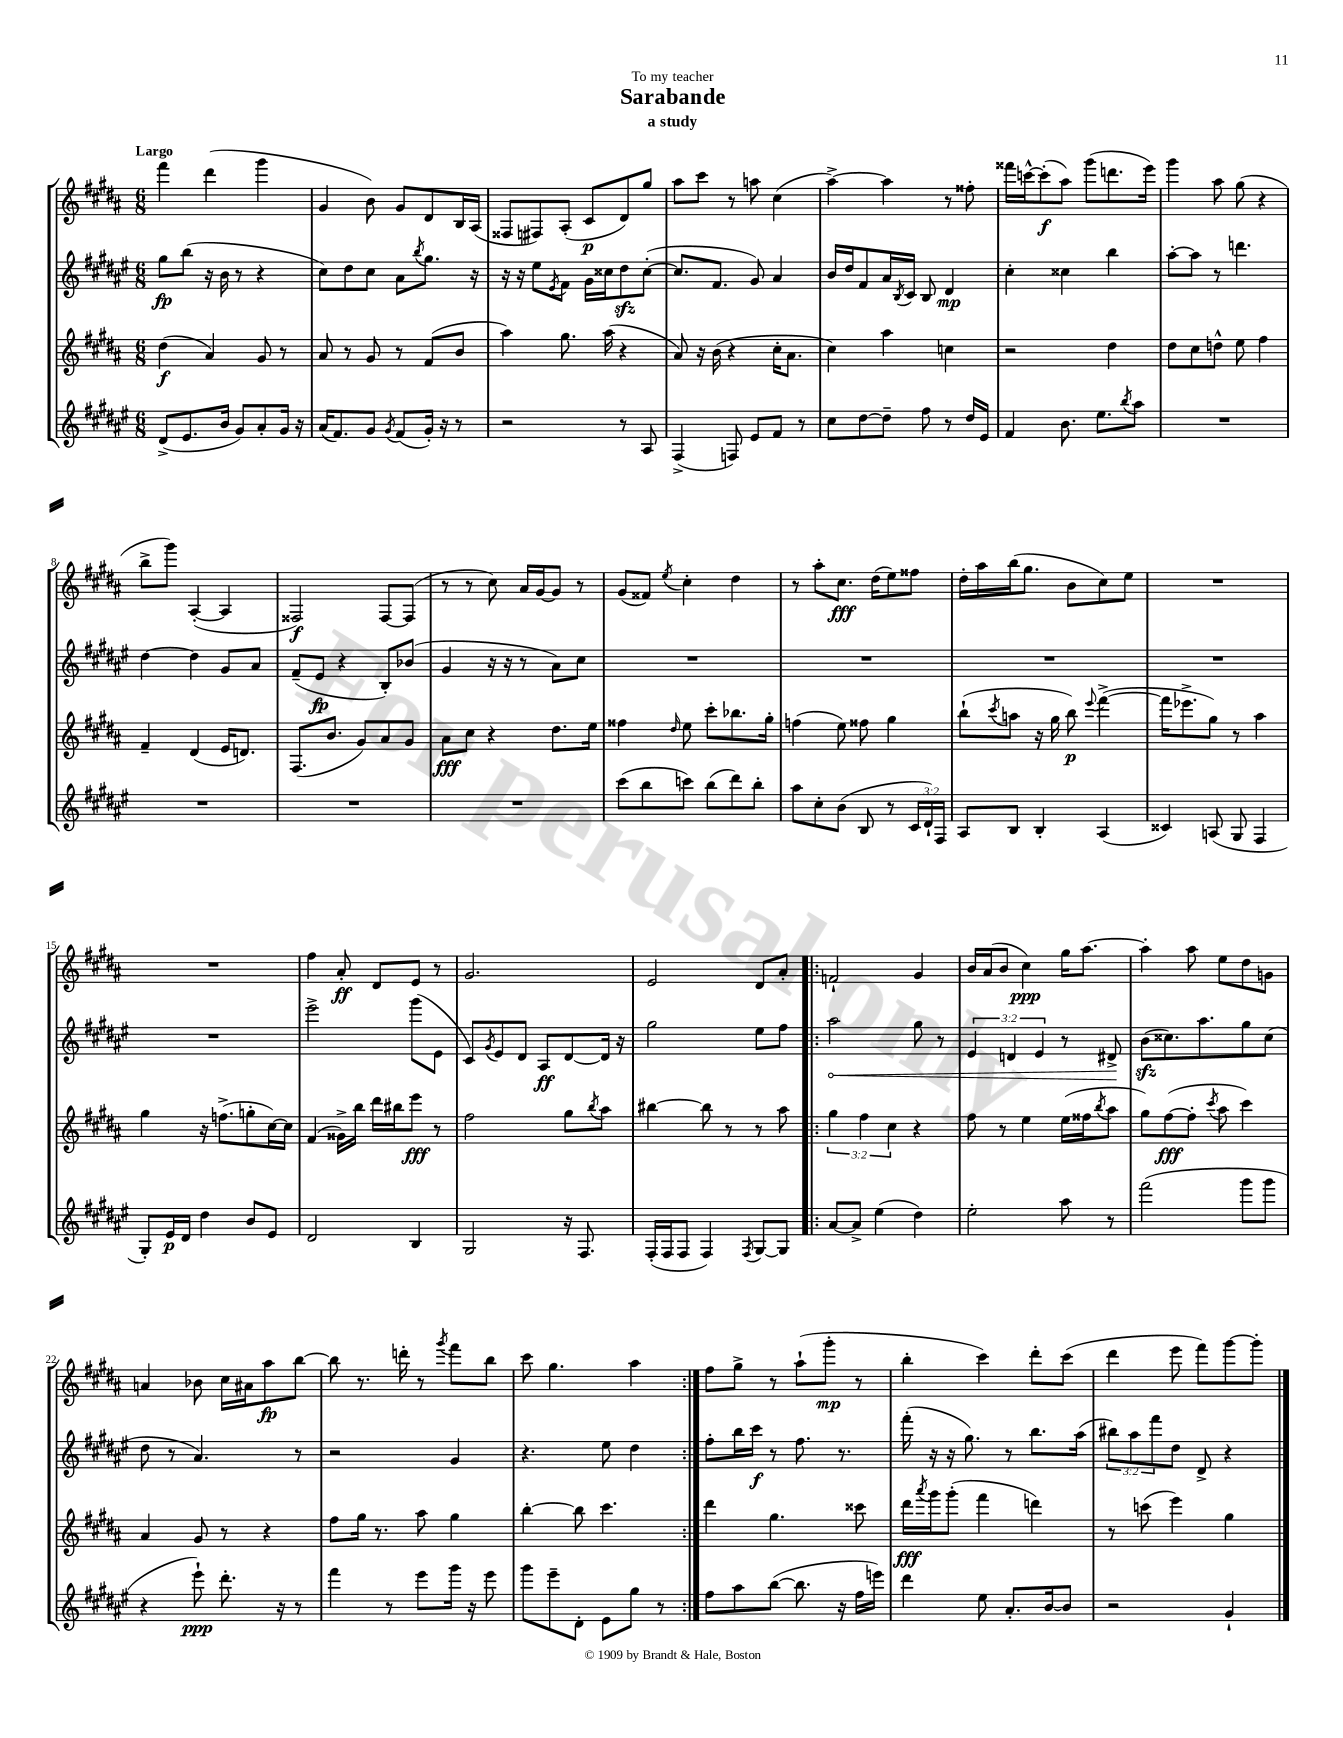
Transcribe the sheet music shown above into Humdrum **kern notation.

**kern	**dynam	**kern	**dynam	**kern	**dynam	**kern	**dynam
*part4	*part4	*part3	*part3	*part2	*part2	*part1	*part1
*staff4	*staff4	*staff3	*staff3	*staff2	*staff2	*staff1	*staff1
*clefG2	*	*clefG2	*	*clefG2	*	*clefG2	*
*k[f#c#g#d#a#e#]	*	*k[f#c#g#d#a#]	*	*k[f#c#g#d#a#e#]	*	*k[f#c#g#d#a#]	*
*M6/8	*	*M6/8	*	*M6/8	*	*M6/8	*
=1	=1	=1	=1	=1	=1	=1	=1
!	!	!	!	!	!	!LO:TX:a:B:t=Largo	!
(8d#^/L	.	(4dd#\	f	8gg#\L	fp	4fff#\	.
8.e#/	.	.	.	(8bb\J	.	.	.
.	.	4a#/)	.	16r	.	(4ddd#\	.
16b/Jk	.	.	.	16b\	.	.	.
8g#/L)	.	.	.	8r	.	.	.
8a#'/	.	8g#/	.	4r	.	4ggg#\	.
16g#/Jk	.	8r	.	.	.	.	.
16r	.	.	.	.	.	.	.
=2	=2	=2	=2	=2	=2	=2	=2
(16a#/KL	.	8a#/	.	8cc#\L)	.	4g#/	.
8.f#/)	.	.	.	.	.	.	.
.	.	8r	.	8dd#\	.	.	.
8g#/J	.	8g#/	.	8cc#\J	.	8b\)	.
8qg#/	.	.	.	.	.	.	.
(8f#/L	.	8r	.	8a#\L	.	8g#/L	.
.	.	.	.	8qbb/	.	.	.
16g#'/Jk)	.	(8f#/L	.	8.gg#\J	.	8d#/	.
16r	.	.	.	.	.	.	.
8r	.	8b/J	.	.	.	16B/L	.
.	.	.	.	16r	.	(16A#/JJ	.
=3	=3	=3	=3	=3	=3	=3	=3
2r	.	4aa#\)	.	16r	.	8F##X/L	.
.	.	.	.	16r	.	.	.
.	.	.	.	8ee#\L	.	8F#X/)	.
.	.	.	.	8qe#/	.	.	.
.	.	8.gg#\	.	8f#\J	.	(8A#'/J	.
.	.	.	.	16g#\LL	.	8c#/L	p
.	.	(16aa#\	.	16cc##X\J	.	.	.
8r	.	4r	.	8dd#zz\	.	8d#/)	.
8A#/	.	.	.	([8cc##'\J	.	8gg#/J	.
=4	=4	=4	=4	=4	=4	=4	=4
(4F#^/	.	8a#/)	.	8.cc##/L]	.	8aa#\L	.
.	.	16r	.	.	.	8ccc#\J	.
.	.	(16b\	.	8.f#/J	.	.	.
8Fn/)	.	4r	.	.	.	8r	.
8e#/L	.	.	.	8g#/)	.	8aan\	.
8f#/J	.	16cc#'\KL	.	4a#/	.	(4cc#\	.
.	.	8.a#\J	.	.	.	.	.
8r	.	.	.	.	.	.	.
=5	=5	=5	=5	=5	=5	=5	=5
8cc#\L	.	4cc#\)	.	16b/LL	.	[4aa#^\)	.
.	.	.	.	16dd#/J	.	.	.
[8dd#\	.	.	.	8f#/	.	.	.
8dd#~\J]	.	4aa#\	.	16a#/L	.	4aa#\]	.
.	.	.	.	8qB/	.	.	.
.	.	.	.	16c#/JJ	.	.	.
8ff#\	.	.	.	8B/	.	.	.
8r	.	4ccn\	.	4d#/	mp	8r	.
16dd#/LL	.	.	.	.	.	8ff##X'\	.
16e#/JJ	.	.	.	.	.	.	.
=6	=6	=6	=6	=6	=6	=6	=6
4f#/	.	2r	.	4cc#'\	.	16fff##X\LL	.
.	.	.	.	.	.	[16cccn^^\J	.
.	.	.	.	.	.	(8ccc'\]	f
8.b\	.	.	.	4cc##X\	.	8aa#\J)	.
.	.	.	.	.	.	(8ggg#\L	.
8.ee#\L	.	.	.	.	.	.	.
.	.	4dd#\	.	4bb\	.	8.dddn\	.
8qbb/	.	.	.	.	.	.	.
8aa#\J	.	.	.	.	.	.	.
.	.	.	.	.	.	16eee\Jk)	.
=7	=7	=7	=7	=7	=7	=7	=7
2.r	.	8dd#\L	.	[8aa#'\L	.	4ggg#\	.
.	.	8cc#\	.	8aa#\J]	.	.	.
.	.	8ddn^^\J	.	8r	.	8aa#\	.
.	.	8ee\	.	4.dddn\	.	(8gg#\	.
.	.	4ff#\	.	.	.	4r	.
!!LO:LB:g=z
=8	=8	=8	=8	=8	=8	=8	=8
2.r	.	4f#~/	.	[4dd#\	.	8bb^\L	.
.	.	.	.	.	.	8ggg#\J)	.
.	.	(4d#/	.	4dd#\]	.	([4A#'/	.
.	.	16e/KL	.	8g#/L	.	4A#/]	.
.	.	8.dn/J)	.	.	.	.	.
.	.	.	.	8a#/J	.	.	.
=9	=9	=9	=9	=9	=9	=9	=9
2.r	.	(8.F#/L	.	(8f#~/L	.	2F##X/)	f
.	.	.	.	8e#/J	fp	.	.
.	.	8.b/J	.	.	.	.	.
.	.	.	.	4r	.	.	.
.	.	8g#/L)	.	.	.	.	.
.	.	8a#/	.	8B'/L)	.	[8F##/L	.
.	.	8g#/J	.	(8b-X/J	.	(8F##/J]	.
=10	=10	=10	=10	=10	=10	=10	=10
2.r	.	8a#\L	fff	4g#/	.	8r	.
.	.	8cc#\J	.	.	.	8r	.
.	.	4r	.	16r	.	8cc#\)	.
.	.	.	.	16r	.	.	.
.	.	.	.	8r	.	16a#/LL	.
.	.	.	.	.	.	[16g#/J	.
.	.	8.dd#\L	.	8a#\L)	.	8g#/J]	.
.	.	.	.	8cc#\J	.	8r	.
.	.	16ee\Jk	.	.	.	.	.
=11	=11	=11	=11	=11	=11	=11	=11
(8ccc#\L	.	4ff##X\	.	2.r	.	(8g#/L	.
8bb\	.	.	.	.	.	8f##X/J)	.
.	.	16qqdd#/	.	.	.	8qee/	.
8cccn\J)	.	8ee\	.	.	.	4cc#'\	.
(8bb\L	.	8ccc#'\L	.	.	.	.	.
8ddd#\)	.	8.bb-X\	.	.	.	4dd#\	.
8bb'\J	.	.	.	.	.	.	.
.	.	16gg#'\Jk	.	.	.	.	.
=12	=12	=12	=12	=12	=12	=12	=12
8aa#\L	.	(4ffn\	.	2.r	.	8r	.
8cc#'\	.	.	.	.	.	8aa#'\L	.
(8b\J	.	8ee\)	.	.	.	8.cc#\J	fff
8B/	.	8ff##X\	.	.	.	.	.
.	.	.	.	.	.	(16dd#\KL	.
8r	.	4gg#\	.	.	.	8ee\)	.
24c#/LL	.	.	.	.	.	8ff##X\J	.
24d#`/)	.	.	.	.	.	.	.
24F#/JJ	.	.	.	.	.	.	.
=13	=13	=13	=13	=13	=13	=13	=13
8A#/L	.	(8bb`\L	.	2.r	.	16dd#'\LL	.
.	.	.	.	.	.	16aa#\	.
.	.	8qccc#/	.	.	.	.	.
8B/J	.	8aan\J	.	.	.	(16bb\J	.
.	.	.	.	.	.	8.gg#\J	.
4B'/	.	16r	.	.	.	.	.
.	.	16gg#\	.	.	.	.	.
.	.	8bb\)	p	.	.	8b\L	.
.	.	8qqeee/	.	.	.	.	.
(4A#/	.	([4fff#^\	.	.	.	8cc#\)	.
.	.	.	.	.	.	8ee\J	.
=14	=14	=14	=14	=14	=14	=14	=14
4c##X/)	.	16fff#\KL]	.	2.r	.	2.r	.
.	.	8.eee-X^\	.	.	.	.	.
(8An/	.	8gg#\J)	.	.	.	.	.
8G#/	.	8r	.	.	.	.	.
4F#/	.	4aa#\	.	.	.	.	.
!!LO:LB:g=z
=15	=15	=15	=15	=15	=15	=15	=15
8G#'/L)	.	4gg#\	.	2.r	.	2.r	.
16e#/L	p	.	.	.	.	.	.
16d#/JJ	.	.	.	.	.	.	.
4dd#\	.	16r	.	.	.	.	.
.	.	(8.ffn^\L	.	.	.	.	.
8b/L	.	8ggn'\	.	.	.	.	.
8e#/J	.	[16cc#\L)	.	.	.	.	.
.	.	16cc#\JJ]	.	.	.	.	.
=16	=16	=16	=16	=16	=16	=16	=16
2d#/	.	(4f#/	.	2eee#^\	.	4ff#\	.
.	.	16g##X^\LL)	.	.	.	8a#'/	ff
.	.	16bb\JJ	.	.	.	.	.
.	.	16ddd#\LL	.	.	.	8d#/L	.
.	.	16bb#X\J	.	.	.	.	.
4B/	.	8eee\J	fff	(8ggg#\L	.	8e/J	.
.	.	8r	.	8e#\J	.	8r	.
=17	=17	=17	=17	=17	=17	=17	=17
2G#/	.	2ff#\	.	8c#/L)	.	2.g#/	.
.	.	.	.	8qg#/	.	.	.
.	.	.	.	8e#/	.	.	.
.	.	.	.	8d#/J	.	.	.
.	.	.	.	8A#/L	ff	.	.
16r	.	8gg#\L	.	[8d#/	.	.	.
8.F#/	.	.	.	.	.	.	.
.	.	8qbb/	.	.	.	.	.
.	.	8aa#\J	.	16d#/Jk]	.	.	.
.	.	.	.	16r	.	.	.
=18	=18	=18	=18	=18	=18	=18	=18
(16F#'/LL	.	[4bb#X\	.	2gg#\	.	2e/	.
16F#/J	.	.	.	.	.	.	.
8F#/J	.	.	.	.	.	.	.
4F#/)	.	8bb#\]	.	.	.	.	.
.	.	8r	.	.	.	.	.
8qF#/	.	.	.	.	.	.	.
[8G#/L	.	8r	.	8ee#\L	.	8d#/L	.
8G#/J]	.	8aa#\	.	8ff#\J	.	8a#'/J	.
=19!|:	=19!|:	=19!|:	=19!|:	=19!|:	=19!|:	=19!|:	=19!|:
!	!	!	!	!	!LO:HP:b	!	!
[8a#/L	.	6gg#\	.	2aa#\	<	2fn`/	.
8a#^/J]	.	.	.	.	.	.	.
.	.	6ff#\	.	.	.	.	.
(4ee#\	.	.	.	.	.	.	.
.	.	6cc#\	.	.	.	.	.
4dd#\)	.	4r	.	8gg#\	.	4g#/	.
.	.	.	.	8r	.	.	.
=20	=20	=20	=20	=20	=20	=20	=20
2ee#'\	.	8ff#\	.	6e#/	.	16b/LL	.
.	.	.	.	.	.	(16a#/J	.
.	.	8r	.	.	.	8b/J	.
.	.	.	.	6dn/	.	.	.
.	.	4ee\	.	.	.	4cc#\)	ppp
.	.	.	.	6e#/	.	.	.
8aa#\	.	(16ee\LL	.	8r	.	16gg#\KL	.
.	.	16ff##X\J	.	.	.	[8.aa#\J	.
.	.	8qbb/	.	.	.	.	.
8r	.	8aa#\J	.	8d#X^/	.	.	.
.	.	.	.	.	[	.	.
=21	=21	=21	=21	=21	=21	=21	=21
(2fff#\	.	8gg#\L)	.	(8bzz\L	.	4aa#'\]	.
.	.	([8ff#\	fff	8.cc##X\)	.	.	.
.	.	8ff#'\J]	.	.	.	8aa#\	.
.	.	.	.	8.aa#\	.	.	.
.	.	8qccc#/	.	.	.	.	.
.	.	8aa#\	.	.	.	8ee\L	.
8ggg#\L	.	4ccc#\)	.	8gg#\	.	8dd#\	.
8ggg#\J	.	.	.	(8cc##\J	.	8gn\J	.
!!LO:LB:g=z
=22	=22	=22	=22	=22	=22	=22	=22
4r	.	4a#/	.	8dd#\	.	4an/	.
.	.	.	.	8r	.	.	.
8eee#`\)	ppp	8g#/	.	4.a#/)	.	8b-X\	.
8.ddd#'\	.	8r	.	.	.	16cc#\LL	.
.	.	.	.	.	.	16a#X\J	.
.	.	4r	.	.	.	8aa#\	fp
16r	.	.	.	.	.	.	.
8r	.	.	.	8r	.	[8bb\J	.
=23	=23	=23	=23	=23	=23	=23	=23
4fff#\	.	8ff#\L	.	2r	.	8bb\]	.
.	.	16gg#\Jk	.	.	.	8.r	.
.	.	8.r	.	.	.	.	.
8r	.	.	.	.	.	.	.
.	.	.	.	.	.	16dddn'\	.
8eee#\L	.	8aa#\	.	.	.	8r	.
.	.	.	.	.	.	8qggg#/	.
16ggg#\Jk	.	4gg#\	.	4g#/	.	8fff#\L	.
16r	.	.	.	.	.	.	.
8eee#\	.	.	.	.	.	8bb\J	.
=24	=24	=24	=24	=24	=24	=24	=24
8ggg#\L	.	[4bb'\	.	4.r	.	8ccc#\	.
8eee#~\	.	.	.	.	.	4.gg#\	.
8d#'\J	.	8bb\]	.	.	.	.	.
8e#\L	.	4.ccc#\	.	8ee#\	.	.	.
8gg#\J	.	.	.	4dd#\	.	4aa#\	.
8r	.	.	.	.	.	.	.
=25:|!	=25:|!	=25:|!	=25:|!	=25:|!	=25:|!	=25:|!	=25:|!
8ff#\L	.	4ddd#\	.	8ff#'\L	.	8ff#\L	.
8aa#\	.	.	.	16bb\L	.	8gg#^\J	.
.	.	.	.	16ccc#\JJ	f	.	.
([8bb\J	.	4.gg#\	.	8r	.	8r	.
8.bb\]	.	.	.	8.ff#\	.	(8aa#`\L	.
.	.	.	.	.	.	8ggg#'\J	mp
16r	.	.	.	8.r	.	.	.
16ff#\LL	.	8ccc##X\	.	.	.	8r	.
16eeen\JJ)	.	.	.	.	.	.	.
=26	=26	=26	=26	=26	=26	=26	=26
4ddd#\	.	16ddd#\LL	fff	(16fff#'\	.	4bb'\	.
.	.	8qaaa#/	.	.	.	.	.
.	.	16ggg#\J	.	16r	.	.	.
.	.	(8ggg#'\J	.	16r	.	.	.
.	.	.	.	8.gg#\)	.	.	.
8ee#\	.	4fff#\	.	.	.	4ccc#\)	.
8.a#'/L	.	.	.	8r	.	.	.
.	.	4dddn\)	.	8.bb\L	.	8ddd#'\L	.
[16b/k	.	.	.	.	.	.	.
8b/J]	.	.	.	.	.	(8ccc#\J	.
.	.	.	.	(16aa#\Jk	.	.	.
=27	=27	=27	=27	=27	=27	=27	=27
2r	.	8r	.	12bb#X\L)	.	4ddd#\	.
.	.	.	.	12aa#\	.	.	.
.	.	(8cccn\	.	.	.	.	.
.	.	.	.	12fff#\	.	.	.
.	.	4eee\)	.	8dd#\J	.	8eee\	.
.	.	.	.	8d#^/	.	8fff#\L)	.
4g#`/	.	4gg#\	.	4r	.	[8ggg#\	.
.	.	.	.	.	.	8ggg#'\J]	.
==	==	==	==	==	==	==	==
*-	*-	*-	*-	*-	*-	*-	*-
